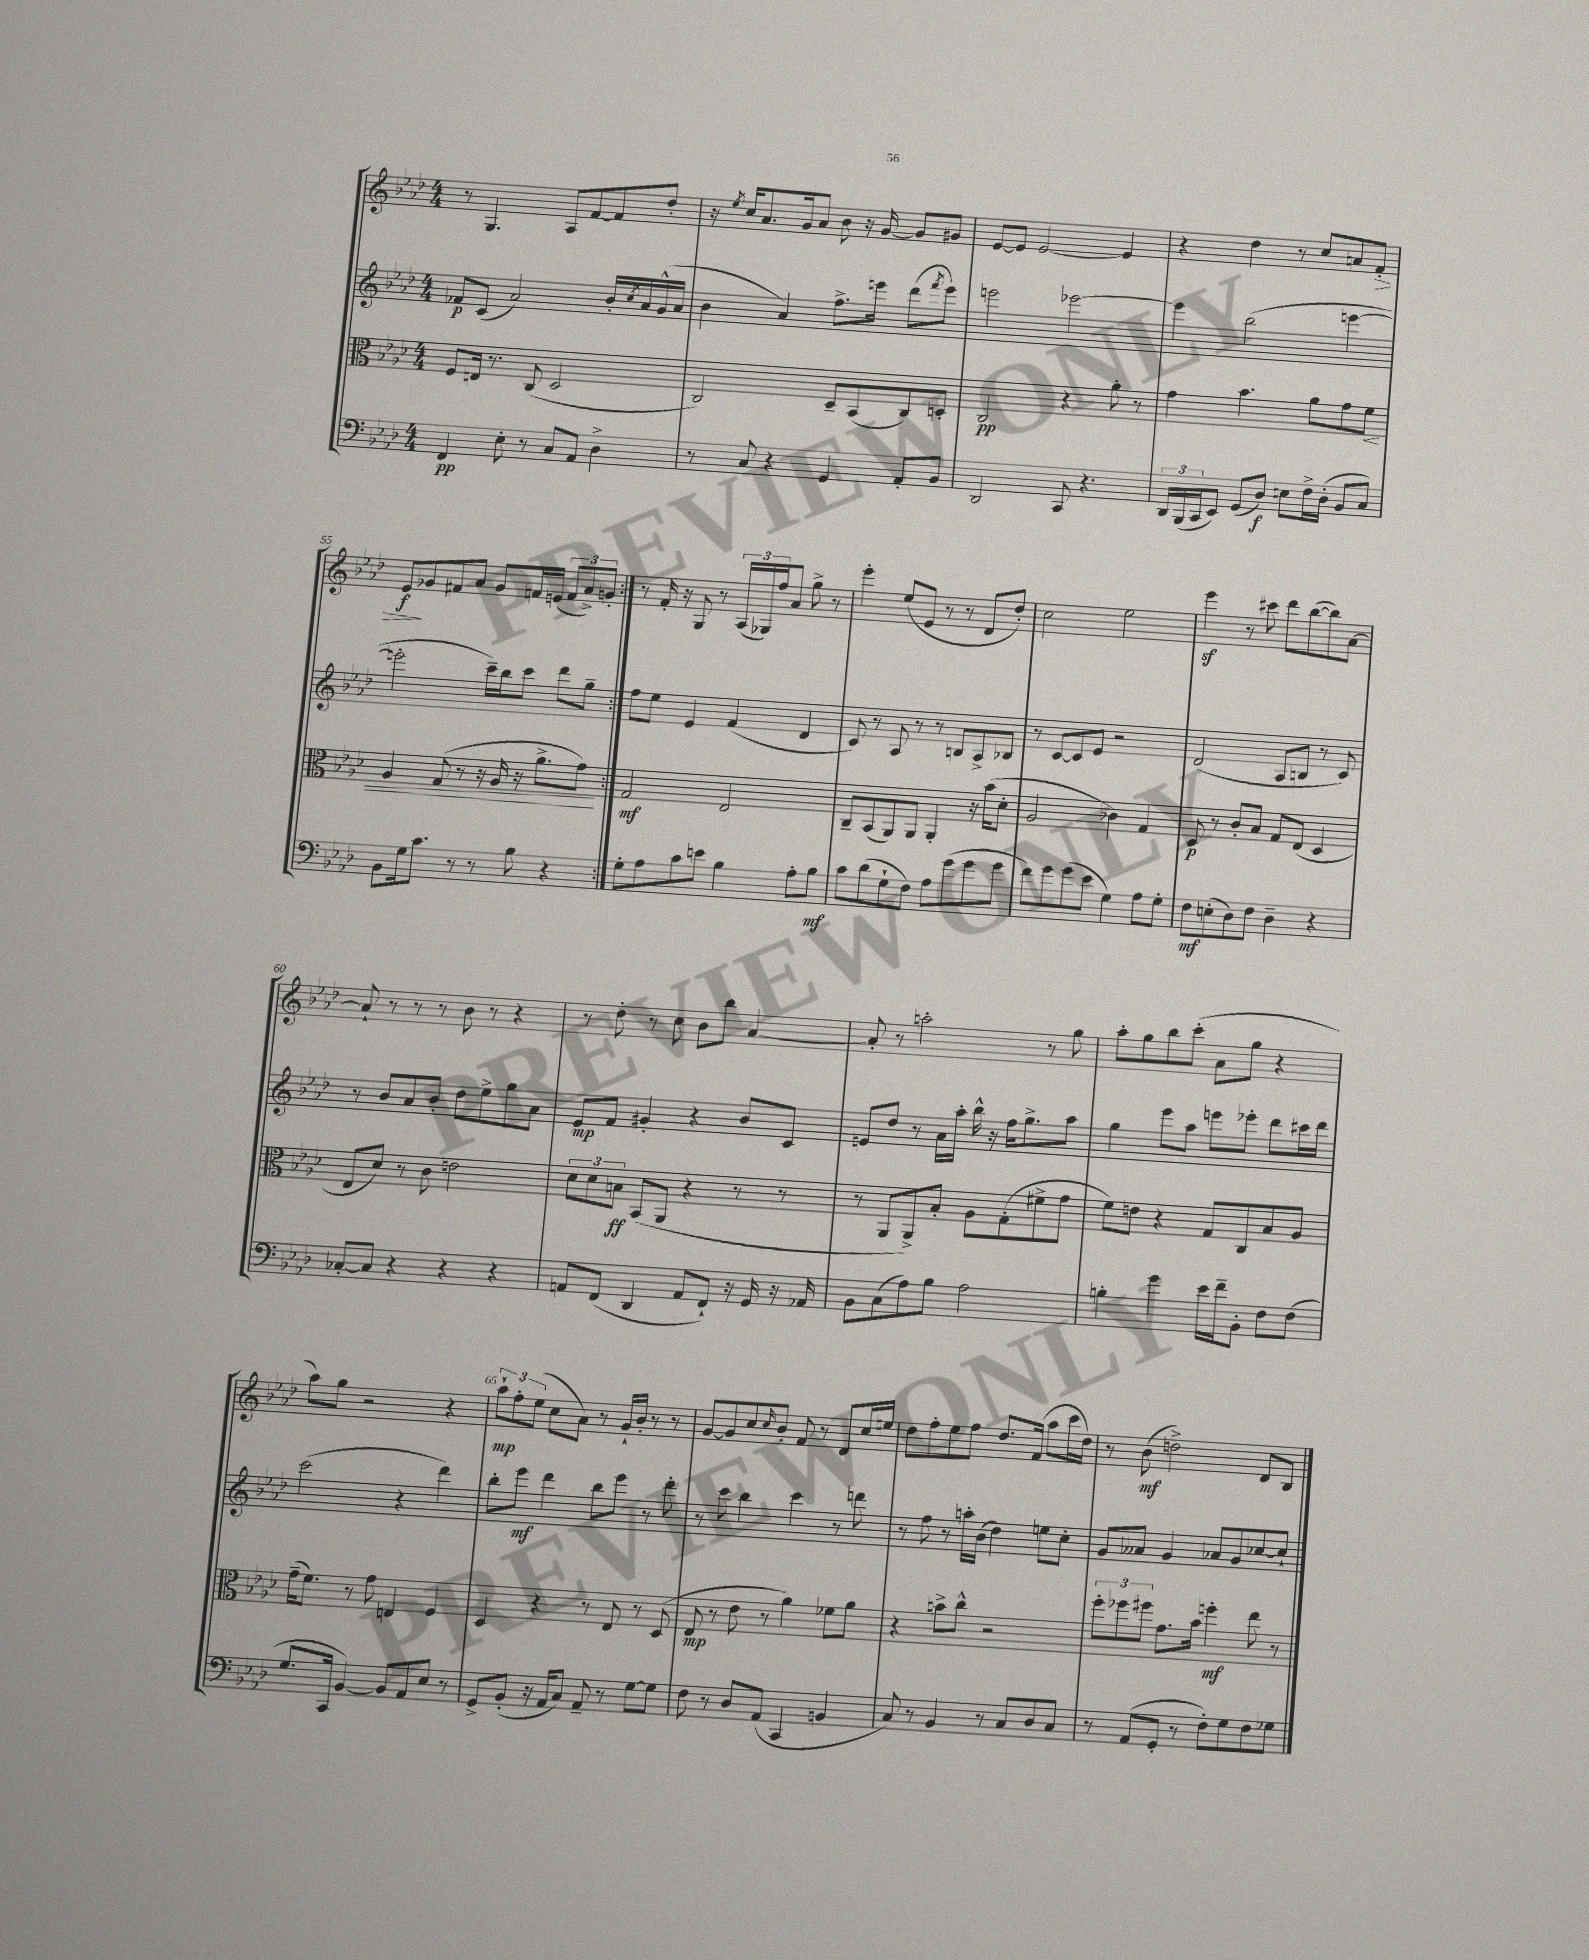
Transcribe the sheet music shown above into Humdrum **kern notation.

**kern	**kern	**kern	**kern
*staff4	*staff3	*staff2	*staff1
*clefF4	*clefC3	*clefG2	*clefG2
*k[b-e-a-d-]	*k[b-e-a-d-]	*k[b-e-a-d-]	*k[b-e-a-d-]
*M4/4	*M4/4	*M4/4	*M4/4
4FF/	8F/L	8f-/L	8r
.	16E/Jk	(8c/J	4.G/
.	8.r	.	.
8E-'\	.	2a-/)	.
8r	(8C/	.	.
8C/L	2D-/	.	8A-/L
8AA-/J	.	.	[8f/
4D-^\	.	16b-'/LL	8f/]
.	.	8qcc/	.
.	.	16a-/	.
.	.	(16g^^/	8dd-'/J
.	.	16a-/JJ	.
=	=	=	=
8r	2C/)	4b-\	16r
.	.	.	8qee-/
.	.	.	16cc/LK
8C/	.	.	8.a-/
4r	.	4a-/)	.
.	.	.	16g/k
.	.	.	8a-/J
4GG/	8D-~/L	8.ff^\L	8b-\
.	(8BB-/	.	16r
.	.	16eee\Jk	[16g/
8AA-'/L	8C/)	(8ddd-\L	8g/]L
.	.	8qfff/	.
8BB-/J	8D'/J	8eee\J)	8g#/J
=	=	=	=
2DD-/	2C/	2eee\	[8e-/L
.	.	.	8e-/]J
.	.	.	[2e-/
8CC/	4r	[2eee-\	.
4.r	.	.	.
.	8a-'\	.	4e-/]
.	8r	.	.
=	=	=	=
24DD-/LL	4g\	4eee-\]	4r
(24BBB-/	.	.	.
24CC/J	.	.	.
8EE-/J)	.	.	.
(8GG/L	4.b-\	(2bb-\	4dd-\
8D-/J)	.	.	.
8E\L	.	.	8r
16F^\L	8a-\L	.	8cc/L
(16D-'\JJ	.	.	.
8BB-/L	8g\	[4eee\	8a/
8C/J)	8f\J	.	8f'/J
=	=	=	=
8BB-\L	4A-/	2eee'\]	8e-/L
16G\k	.	.	8g-/
8.c\J	.	.	.
.	(8G/	.	8f#/
8r	8r	.	8a-/J
8r	16r	16ccc~\LL)	8g-/L
.	16A-/	16bb-\J	.
8B-\	16r	8ccc\J	16f/L
.	8.a-^\L	.	(16e/JJ
4r	.	8ddd-\L	12f/L
.	.	.	12a-^/)
.	8g\J)	8gg~\J	.
.	.	.	12g'/J
=:|!	=:|!	=:|!	=:|!
8G'\L	2G/	8ff\L	8r
8A-\	.	8ee-\J	16f'/
.	.	.	16r
8c\	.	4e-/	8G/
8e\J	.	.	8r
4B-\	2E-/	(4f/	(24A-/LL
.	.	.	24G-/)
.	.	.	24ff/J
.	.	.	8a-/J
8A-'\L	.	4d-/	8gg^\
8B-\J	.	.	8r
=	=	=	=
8c\L	8C~/L	8c/)	4eee-'\
(8d-\	(8BB-/	8r	.
8G`\	8AA-/)	8A-/	(8ee-/L
8F\J)	8AA-/J	8r	8e-/J
8A-\L	4AA-'/	8r	8r
(8g\	.	8B/L	8r
8g\	16r	8A-^/	8d-/L
.	(16b-\LK	.	.
8g\J	8d-'\J	8B-/J	8dd-'/J)
=	=	=	=
8f\L)	2A-/	8r	2cc\
8g\	.	[8c/L	.
(8g\	.	8c/]	.
8e-\J	.	8e-/J	.
4G\)	4c-\)	2r	2ee-\
8A-\L	4G/	.	.
8G'\J	.	.	.
=	=	=	=
8F\L	8D-/	(2d-/	4eee-\
(8E'\	8r	.	.
8D-\)	8c'/L	.	8r
8F\J	8B-/J	.	8ccc#\
4D-~\	8G/L	8A-/L	8ddd-\L
.	(8E-/J	8B/J	([8bb-\
4r	4D-/	8r	8bb-\])
.	.	8c/)	[8a-\J
=	=	=	=
[8C-'/L	8E-/L	8r	8a-`/]
8C-/]J	8d-/J)	8b-/L	8r
4r	8r	8a-/	8r
.	8c\	8b-'/J	8r
4r	2e\	8dd-\L	8b-\
.	.	8ee-^\	8r
4r	.	8gg\	4r
.	.	8a-\J	.
=	=	=	=
8AA/L	12d-\L	8e-/L	8r
.	12d-\	.	.
(8FF/J	.	8f/J	8dd-'\
.	12B\J	.	.
4DD-/	(8BB-/L	4g#'/	8r
.	8AA-/J	.	8cc\
8AA/L	4r	4r	8b-\L
8FF`/J)	.	.	8bb-\J
16r	8r	8b-/L	[4a-/
16GG/	.	.	.
16r	8r	8c/J	.
16AA-/	.	.	.
=	=	=	=
8BB-\L	8r	8e/L	8a-'/]
(8C\	8AA-/L	8dd-/J	8r
8A-\)	8AA-^/)	8r	2aa'\
8B-\J	8B-'/J	16a-\LL	.
.	.	16aa-'\JJ	.
2A-\	8A-\L	16bb-^^\	.
.	.	16r	.
.	(8G'\	16ff\LK	.
.	.	8.gg^\	.
.	8f#^\	.	8r
.	8g\J	8aa-\J	8gg\
=	=	=	=
4B'\	8f\L)	4gg\	8aa-'\L
.	8e\J	.	8gg\
4g\	4r	8eee-\L	8bb-\
.	.	8aa-\J	(8ccc'\J
16e-\LL	8G/L	8eee\L	8a-\L
16f~\J	.	.	.
8BB-'\J	8C/	8eee-'\J	8gg\J
8F\L	8B-/	8ddd-\L	4r
(8F\J	8A-/J	16ccc#\L	.
.	.	16ddd-\JJ	.
=	=	=	=
8.G/L	(16g~\LK	(2ccc\	8aa-\L)
.	8.f\J)	.	.
.	.	.	8gg\J
16CC/Jk	.	.	.
[4BB-/)	8r	.	2r
.	8g\	.	.
8BB-/]L	4E/	4r	.
8AA-/	.	.	.
8E-/J	4F/	4ddd-\)	4r
8r	.	.	.
=	=	=	=
8GG^/L	4D-/	8bb-'\L	12aa-`\L
.	.	.	12ff'\
(8BB-'/J	.	8eee-\J	.
.	.	.	(12ee-\J
16r	4r	4ddd-\	8cc\L
16AA-/LK	.	.	.
8C/J)	.	.	8a-\J)
8AA-~/	8r	8bb-\L	8r
8r	8E-/	8eee-\J	16g`/LL
.	.	.	16b-'/JJ
[8G\L	8r	8r	8r
8G\]J	(8D-/	8ddd-'\	8r
=	=	=	=
8F\	8E-/	8r	[8g/L
8r	8r	8ccc\	8g/]
8D-/L	8e-\	4bb-\	8cc/
.	.	.	16qqcc/
(8AA-/J	8r	.	8b-'/J
4CC/	4a-\)	4ccc\	8f/
.	.	.	8r
4BB/	8f-\L	8r	8d-/L
.	8a-\J	8ddd\	16cc/L
.	.	.	16ee/JJ
=	=	=	=
8C/)	4r	8r	8dd-\L
8r	.	8ff\	8ff'\
4BB-/	8b^\L	8r	8ee-\
.	8cc^^\J	16aa'\LL	8ff\J
.	.	(16b-\JJ	.
8r	2r	4dd-\)	8.dd-/L
8C/L	.	.	.
.	.	.	(16f/Jk
8D-/	.	8ee\L	8aa-\L
8C/J	.	8cc'\J	16ccc\L
.	.	.	16dd-\JJ)
=	=	=	=
8r	12ff'\L	8g/L	8r
.	12ff-\	.	.
(8AA-/L	.	8a--/J	(8b-\
.	12ff#\J	.	.
8GG'/J	8.g\L	4g/	2dd^\)
8r	.	.	.
.	16b-\Jk	.	.
8F'\L)	4ff'\	8a-/L	.
8G\	.	8g/	.
8F\	8ee-\	[8cc-/	8d-/L
8G-\J	8r	8cc-`/]J	8B-/J
==	==	==	==
*-	*-	*-	*-
